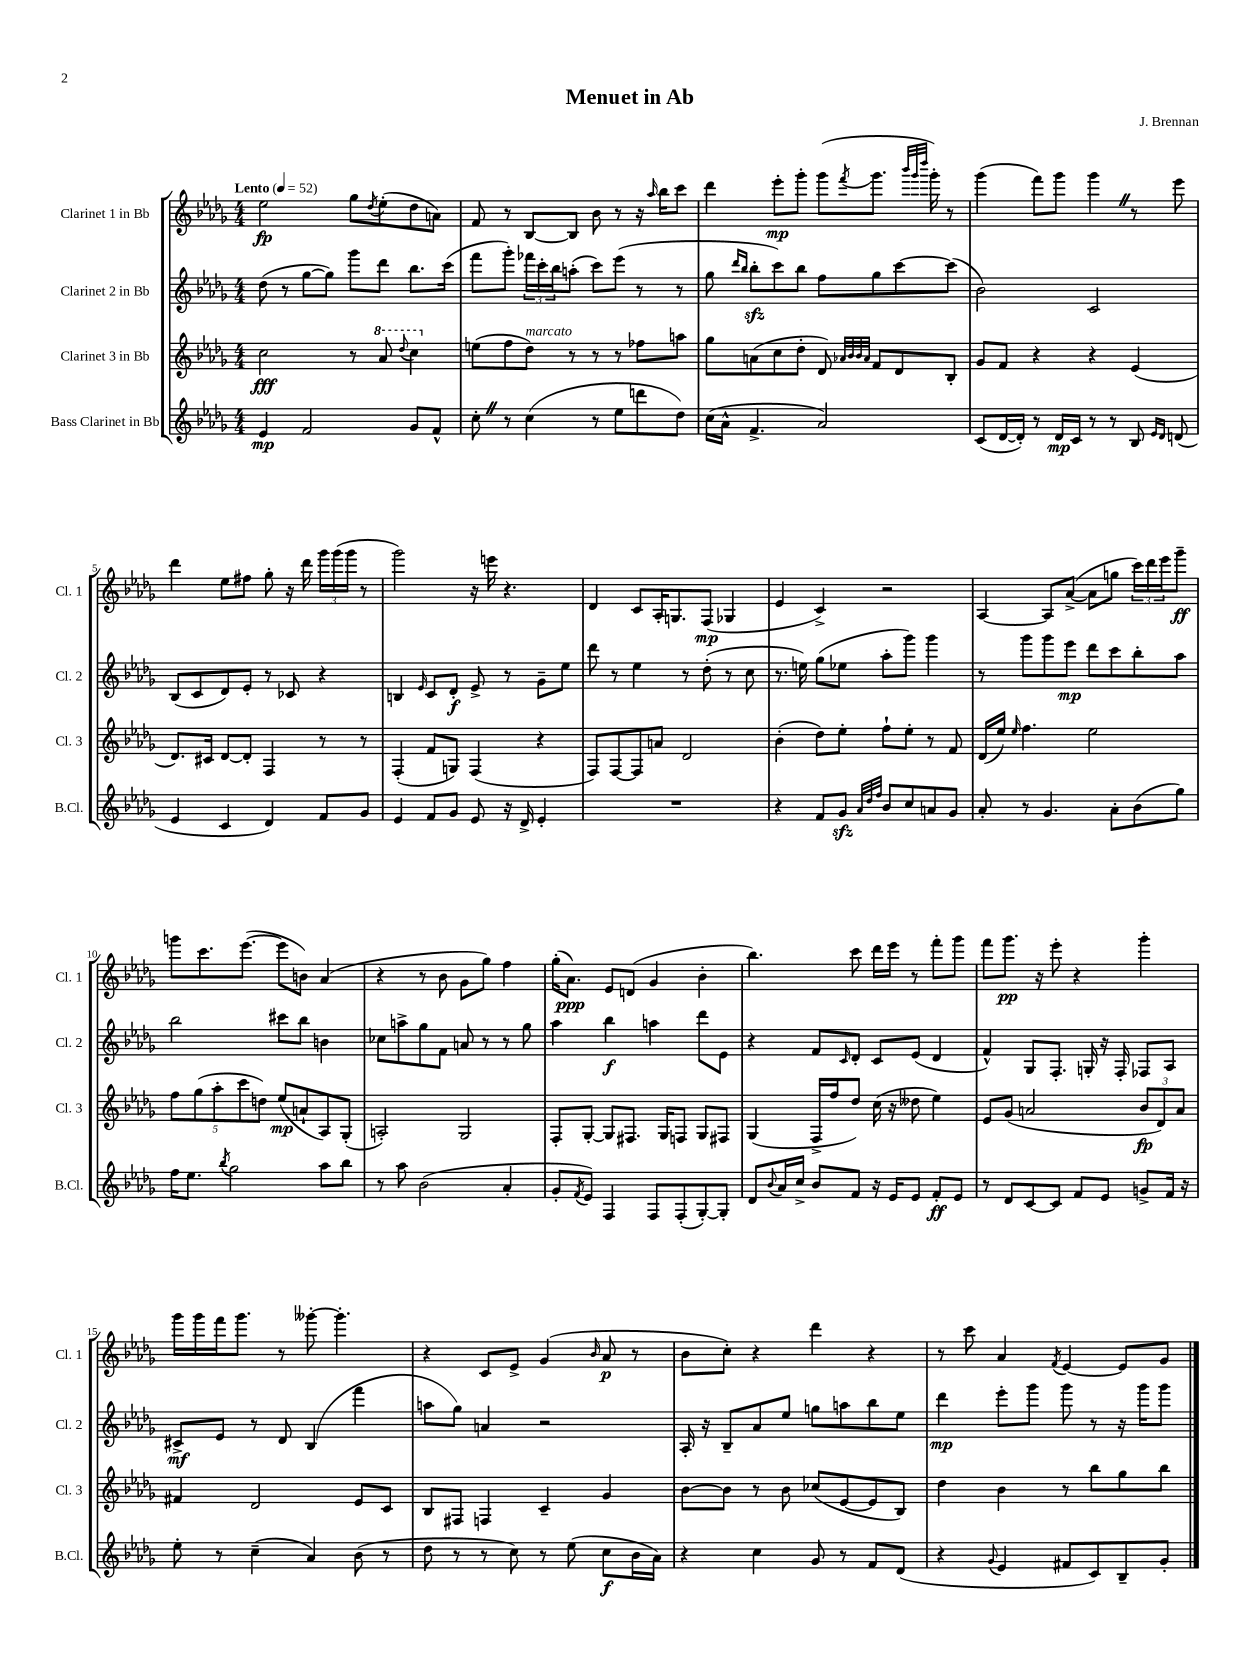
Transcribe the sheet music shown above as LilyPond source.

\header { title = "Menuet in Ab" composer = "J. Brennan" }
<<
\new StaffGroup <<
\new Staff = "s0" \with { instrumentName = "Clarinet 1 in Bb" shortInstrumentName = "Cl. 1" } {
    \clef treble \key des \major \numericTimeSignature \time 4/4 \tempo "Lento" 4 = 52
    ees''2\fp ges''8 \acciaccatura { des''8 } ees''8-.( des''8 a'8) |
    f'8 r8 bes8~ bes8 bes'8 r8 r16 \grace { aes''16 } bes''16 c'''8 |
    des'''4 ees'''8-.\mp ges'''8-. ges'''8( \acciaccatura { f'''8 } ges'''8. \grace { bes'''32 ges'''32 des''''32 } ges'''16-.) r8 |
    ges'''4( f'''8) ges'''8 ges'''4 \once \override BreathingSign.text = \markup { \musicglyph "scripts.caesura.straight" } \breathe r8 ees'''8 |
    des'''4 ees''8 fis''8 ges''8-. r16 des'''16 \tuplet 3/2 { ges'''16 ges'''16( ges'''16 } r8 |
    ges'''2) r16 e'''16 r4. |
    des'4 c'8 aes16-. g8. f8\mp( ges4 |
    ees'4 c'4->) r2 |
    aes4~ aes8 aes'8~->( aes'8 g''8 \tuplet 3/2 { c'''16) des'''16 ees'''16 } ges'''8--\ff |
    g'''8 c'''8. ees'''8.~( ees'''8 b'8) aes'4( |
    r4 r8 bes'8 ges'8 ges''8) f''4 |
    ges''16-.( aes'8.\ppp) ees'8 d'8( ges'4 bes'4-. |
    bes''4.) c'''8 des'''16 ees'''16 r8 f'''8-. ges'''8 |
    f'''8 ges'''8.\pp r16 ees'''8-. r4 ges'''4-. |
    ges'''16 ges'''16 f'''16 ges'''8. r8 geses'''8~-. geses'''4.-. |
    r4 c'8 ees'8-> ges'4( \grace { bes'16 } aes'8\p r8 |
    bes'8 c''8-.) r4 des'''4 r4 |
    r8 c'''8 aes'4 \acciaccatura { f'8 } ees'4~ ees'8 ges'8 \bar "|." |
}
\new Staff = "s1" \with { instrumentName = "Clarinet 2 in Bb" shortInstrumentName = "Cl. 2" } {
    \clef treble \key des \major \numericTimeSignature \time 4/4
    des''8( r8 ges''8~ ges''8) ges'''8 des'''8 bes''8. c'''16( |
    f'''8 ges'''8-.) \tuplet 3/2 { fes'''16 c'''16-. bes''16 } a''8-.( c'''8) ees'''8( r8 r8 |
    ges''8 \grace { des'''16 bes''16 } bes''8-.\sfz c'''8) bes''8 f''8 ges''8 c'''8~ c'''8( |
    bes'2) c'2 |
    bes8( c'8 des'8) ees'8-. r8 ces'8 r4 |
    b4 \grace { ees'16 } c'8 des'8-.\f ees'8-> r8 ges'8-- ees''8 |
    des'''8 r8 ees''4 r8 des''8-.( r8 c''8 |
    r8. e''16) ges''8( ees''8 aes''8-. ges'''8) ges'''4 |
    r8 ges'''8 ges'''8 ees'''8\mp des'''8 c'''8 bes''8-. aes''8 |
    bes''2 cis'''8 bes''8 b'4 |
    ces''8 a''8-> ges''8 f'8 a'8 r8 r8 ges''8 |
    aes''4 bes''4\f a''4 des'''8 ees'8 |
    r4 f'8 \grace { c'16 } des'8-. c'8 ees'8( des'4 |
    f'4-^) ges8 f8.-. g16-. r16 f16-. fes8 aes8 |
    cis'8->\mf ees'8 r8 des'8 bes4( f'''4 |
    a''8 ges''8) a'4 r2 |
    aes16-. r16 bes8-- aes'8 ees''8 g''8 a''8 bes''8 ees''8 |
    des'''4\mp ees'''8-. ges'''8 ges'''8 r8 r16 ges'''16 ges'''8 \bar "|." |
}
\new Staff = "s2" \with { instrumentName = "Clarinet 3 in Bb" shortInstrumentName = "Cl. 3" } {
    \clef treble \key des \major \numericTimeSignature \time 4/4
    c''2\fff r8 \ottava #1 aes''8 \appoggiatura { des'''8 } c'''4 \ottava #0 |
    e''8( f''8 des''8^\markup { \italic "marcato" }) r8 r8 r8 fes''8 a''8 |
    ges''8 a'8( c''8 des''8-. des'8) \grace { aes'32 bes'32 bes'32 aes'32 } f'8 des'8 bes8-. |
    ges'8 f'8 r4 r4 ees'4( |
    des'8.) cis'16 des'8~ des'8-. f4 r8 r8 |
    f4-.( f'8 g8) f4( r4 |
    f8) f8~ f8 a'8 des'2 |
    bes'4-.( des''8) ees''8-. f''8-! ees''8-. r8 f'8 |
    des'16( ees''16) \grace { ees''16 } f''4. ees''2 |
    \tuplet 5/4 { f''8 ges''8( aes''8-. c'''8 d''8) } ees''8\mp( a'8-! aes8) ges8-.( |
    a2-.) ges2 |
    f8-. ges8~-. ges8 fis8. ges16 f8 ges8 fis8 |
    ges4( f16-> f''16 des''8) c''16( r16 deses''8 ees''4) |
    ees'8 ges'8( a'2 \tuplet 3/2 { bes'8\fp des'8) a'8 } |
    fis'4 des'2 ees'8 c'8 |
    bes8 fis8 f4 c'4-- ges'4 |
    bes'8~ bes'8 r8 bes'8 ces''8( ees'8~ ees'8 bes8) |
    des''4 bes'4 r8 bes''8 ges''8 bes''8 \bar "|." |
}
\new Staff = "s3" \with { instrumentName = "Bass Clarinet in Bb" shortInstrumentName = "B.Cl." } {
    \clef treble \key des \major \numericTimeSignature \time 4/4
    ees'4\mp f'2 ges'8 f'8-^ |
    c''8-. \once \override BreathingSign.text = \markup { \musicglyph "scripts.caesura.straight" } \breathe r8 c''4( r8 ees''8 d'''8 des''8) |
    c''16( aes'16-^ f'4.-> aes'2) |
    c'8( des'16~ des'16-.) r8 des'16\mp c'16 r8 r8 bes8 \grace { ees'16 des'16 } d'8( |
    ees'4 c'4 des'4) f'8 ges'8 |
    ees'4 f'8 ges'8 ees'8 r16 des'16-> ees'4-. |
    R1 |
    r4 f'8 ges'8\sfz \grace { aes'32 des''32 f''32 } bes'8 c''8 a'8 ges'8 |
    aes'8-. r8 ges'4. aes'8-. bes'8( ges''8) |
    f''16 ees''8. \acciaccatura { bes''8 } ges''2 aes''8 bes''8 |
    r8 aes''8 bes'2( aes'4-. |
    ges'8-. \acciaccatura { f'8 } ees'8) f4 f8 f8-.( ges8~-.) ges8-. |
    des'8 \appoggiatura { bes'8 } aes'16 c''16-> bes'8 f'8 r16 ees'16 ees'8 f'8-.\ff ees'8 |
    r8 des'8 c'8~ c'8 f'8 ees'8 g'8-> f'16 r16 |
    ees''8-. r8 c''4--( aes'4) bes'8( r8 |
    des''8 r8 r8 c''8) r8 ees''8( c''8\f bes'16 aes'16) |
    r4 c''4 ges'8 r8 f'8 des'8( |
    r4 \appoggiatura { ges'8 } ees'4 fis'8 c'8) bes8-- ges'8-. \bar "|." |
}
>>
>>
